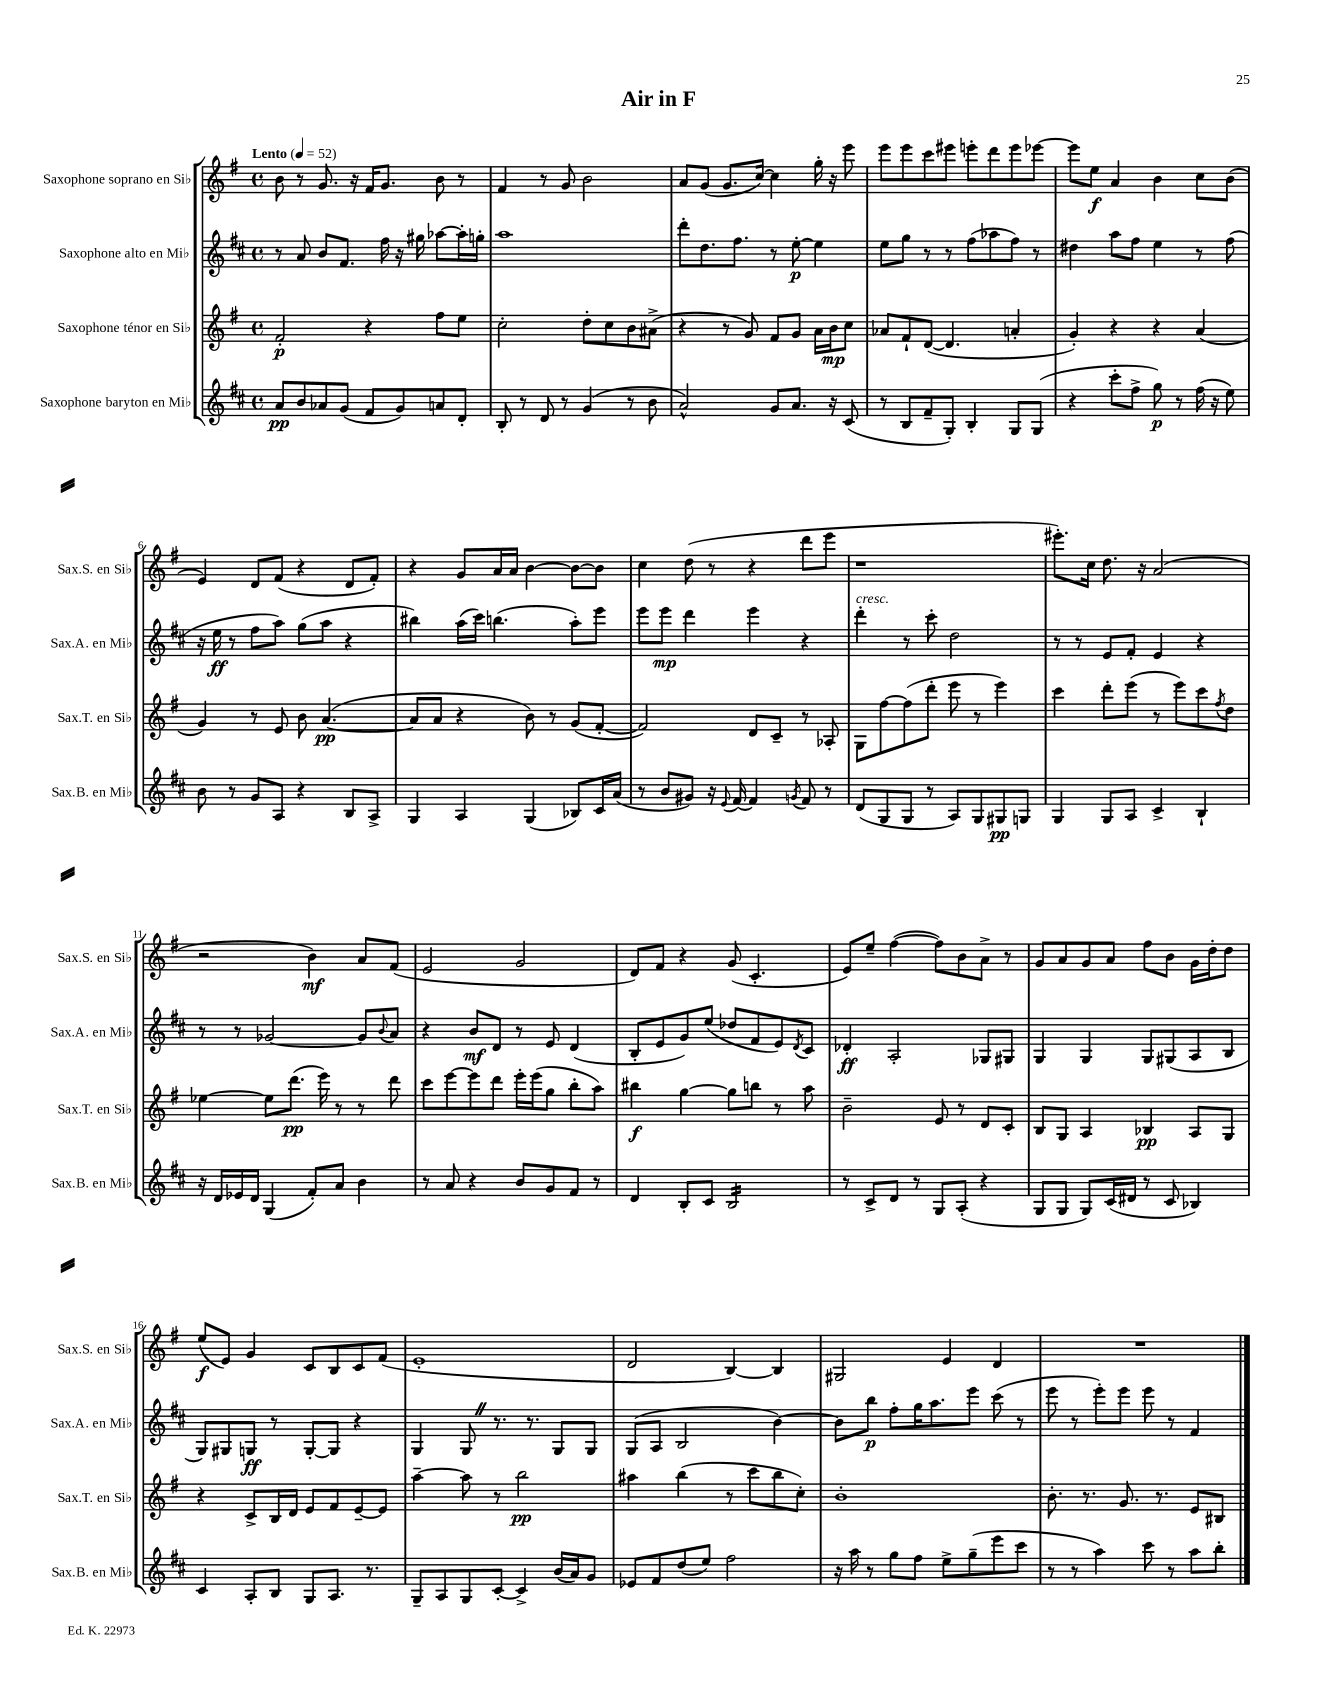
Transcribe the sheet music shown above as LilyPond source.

\header { title = "Air in F" }
<<
\new StaffGroup <<
\new Staff = "s0" \with { instrumentName = "Saxophone soprano en Sib" shortInstrumentName = "Sax.S. en Sib" } {
    \clef treble \key g \major \defaultTimeSignature \time 4/4 \tempo "Lento" 4 = 52
    b'8 r8 g'8. r16 fis'16 g'8. b'8 r8 |
    fis'4 r8 g'8 b'2 |
    a'8 g'8( g'8. c''16~) c''4 g''16-. r16 e'''8 |
    e'''8 e'''8 c'''8 eis'''8 e'''8-. d'''8 e'''8 ees'''8~ |
    ees'''8 e''8\f a'4 b'4 c''8 b'8( |
    e'4) d'8 fis'8( r4 d'8 fis'8-.) |
    r4 g'8 a'16 a'16 b'4~ b'8~ b'8 |
    c''4 d''8( r8 r4 d'''8 e'''8 |
    r1 |
    eis'''8.-.) c''16 d''8. r16 a'2( |
    r2 b'4\mf) a'8 fis'8( |
    e'2 g'2 |
    d'8) fis'8 r4 g'8( c'4.-. |
    e'8) e''8-- fis''4~( fis''8) b'8 a'8-> r8 |
    g'8 a'8 g'8 a'8 fis''8 b'8 g'16 d''16-. d''8 |
    e''8\f( e'8) g'4 c'8 b8 c'8 fis'8( |
    e'1-. |
    d'2 b4~) b4 |
    gis2 e'4 d'4 |
    R1 \bar "|." |
}
\new Staff = "s1" \with { instrumentName = "Saxophone alto en Mib" shortInstrumentName = "Sax.A. en Mib" } {
    \clef treble \key d \major \defaultTimeSignature \time 4/4
    r8 a'8 b'8 fis'8. fis''16 r16 gis''16 aes''8~ aes''16-. g''16-. |
    a''1 |
    d'''8-. d''8. fis''8. r8 e''8~-.\p e''4 |
    e''8 g''8 r8 r8 fis''8( aes''8 fis''8) r8 |
    dis''4 a''8 fis''8 e''4 r8 fis''8( |
    r16 e''16\ff r8 fis''8 a''8) g''8( a''8 r4 |
    bis''4) a''16( cis'''16) b''4.( a''8-.) e'''8 |
    e'''8 e'''8\mp d'''4 e'''4 r4 |
    d'''4-.^\markup { \italic "cresc." } r8 cis'''8-. d''2 |
    r8 r8 e'8 fis'8-. e'4 r4 |
    r8 r8 ges'2~ ges'8 \appoggiatura { b'8 } a'8 |
    r4 b'8\mf d'8 r8 e'8 d'4( |
    b8-. e'8 g'8) e''8( des''8 fis'8 e'8) \acciaccatura { d'8 } cis'8 |
    des'4-.\ff a2-. ges8 gis8 |
    g4 g4 g8 gis8( a8 b8 |
    g8) gis8 g8\ff r8 g8~-. g8 r4 |
    g4 g8 \once \override BreathingSign.text = \markup { \musicglyph "scripts.caesura.straight" } \breathe r8. r8. g8 g8 |
    g8( a8 b2 b'4~) |
    b'8 b''8\p fis''8-. g''16 a''8. e'''8 cis'''8( r8 |
    e'''8 r8 e'''8-.) e'''8 e'''8 r8 fis'4 \bar "|." |
}
\new Staff = "s2" \with { instrumentName = "Saxophone ténor en Sib" shortInstrumentName = "Sax.T. en Sib" } {
    \clef treble \key g \major \defaultTimeSignature \time 4/4
    fis'2-.\p r4 fis''8 e''8 |
    c''2-. d''8-. c''8 b'8 ais'8->( |
    r4 r8 g'8) fis'8 g'8 a'16 b'16\mp c''8 |
    aes'8 fis'8-! d'8~( d'4. a'4-. |
    g'4-.) r4 r4 a'4( |
    g'4) r8 e'8 b'8 a'4.~\pp( |
    a'8 a'8 r4 b'8) r8 g'8( fis'8~-. |
    fis'2) d'8 c'8-- r8 aes8-. |
    g8 fis''8~ fis''8( d'''8-. e'''8 r8 e'''4) |
    c'''4 d'''8-. e'''8( r8 e'''8) c'''8 \acciaccatura { fis''8 } d''8 |
    ees''4~ ees''8 d'''8.\pp( e'''16) r8 r8 d'''8 |
    c'''8 e'''8~ e'''8 d'''8 e'''16-. e'''16( g''8 b''8-. a''8) |
    bis''4\f g''4~ g''8 b''8 r8 a''8 |
    b'2-- e'8 r8 d'8 c'8-. |
    b8 g8 a4 bes4\pp a8 g8 |
    r4 c'8-> b16 d'16 e'8 fis'8 e'8~-- e'8 |
    a''4~-- a''8 r8 b''2\pp |
    ais''4 b''4( r8 c'''8 b''8 c''8-.) |
    b'1-. |
    b'8.-. r8. g'8. r8. e'8 bis8 \bar "|." |
}
\new Staff = "s3" \with { instrumentName = "Saxophone baryton en Mib" shortInstrumentName = "Sax.B. en Mib" } {
    \clef treble \key d \major \defaultTimeSignature \time 4/4
    a'8\pp b'8 aes'8 g'8( fis'8 g'8) a'8 d'8-. |
    b8-. r8 d'8 r8 g'4( r8 b'8 |
    a'2-^) g'8 a'8. r16 cis'8( |
    r8 b8 fis'8-- g8-.) b4-. g8 g8( |
    r4 cis'''8-. fis''8-> g''8\p) r8 fis''16( r16 e''8) |
    b'8 r8 g'8 a8 r4 b8 a8-> |
    g4 a4 g4( bes8) cis'16 a'16( |
    r8 b'8 gis'8) r16 \appoggiatura { e'8 } fis'16~ fis'4 \acciaccatura { g'8 } fis'8 r8 |
    d'8( g8 g8 r8 a8) g8 gis8\pp g8 |
    g4 g8 a8 cis'4-> b4-! |
    r16 d'16 ees'16 d'16 g4( fis'8-.) a'8 b'4 |
    r8 a'8 r4 b'8 g'8 fis'8 r8 |
    d'4 b8-. cis'8 b2:16 |
    r8 cis'8-> d'8 r8 g8 a8-.( r4 |
    g8 g8 g8) cis'16( dis'16 r8 cis'8 bes4) |
    cis'4 a8-. b8 g8 a8. r8. |
    g8-- a8 g8 cis'8~-. cis'4-> b'16( a'16) g'8 |
    ees'8 fis'8 d''8( e''8) fis''2 |
    r16 a''16 r8 g''8 fis''8 e''8-> g''8--( e'''8 cis'''8 |
    r8 r8 a''4) cis'''8 r8 a''8 b''8-. \bar "|." |
}
>>
>>
